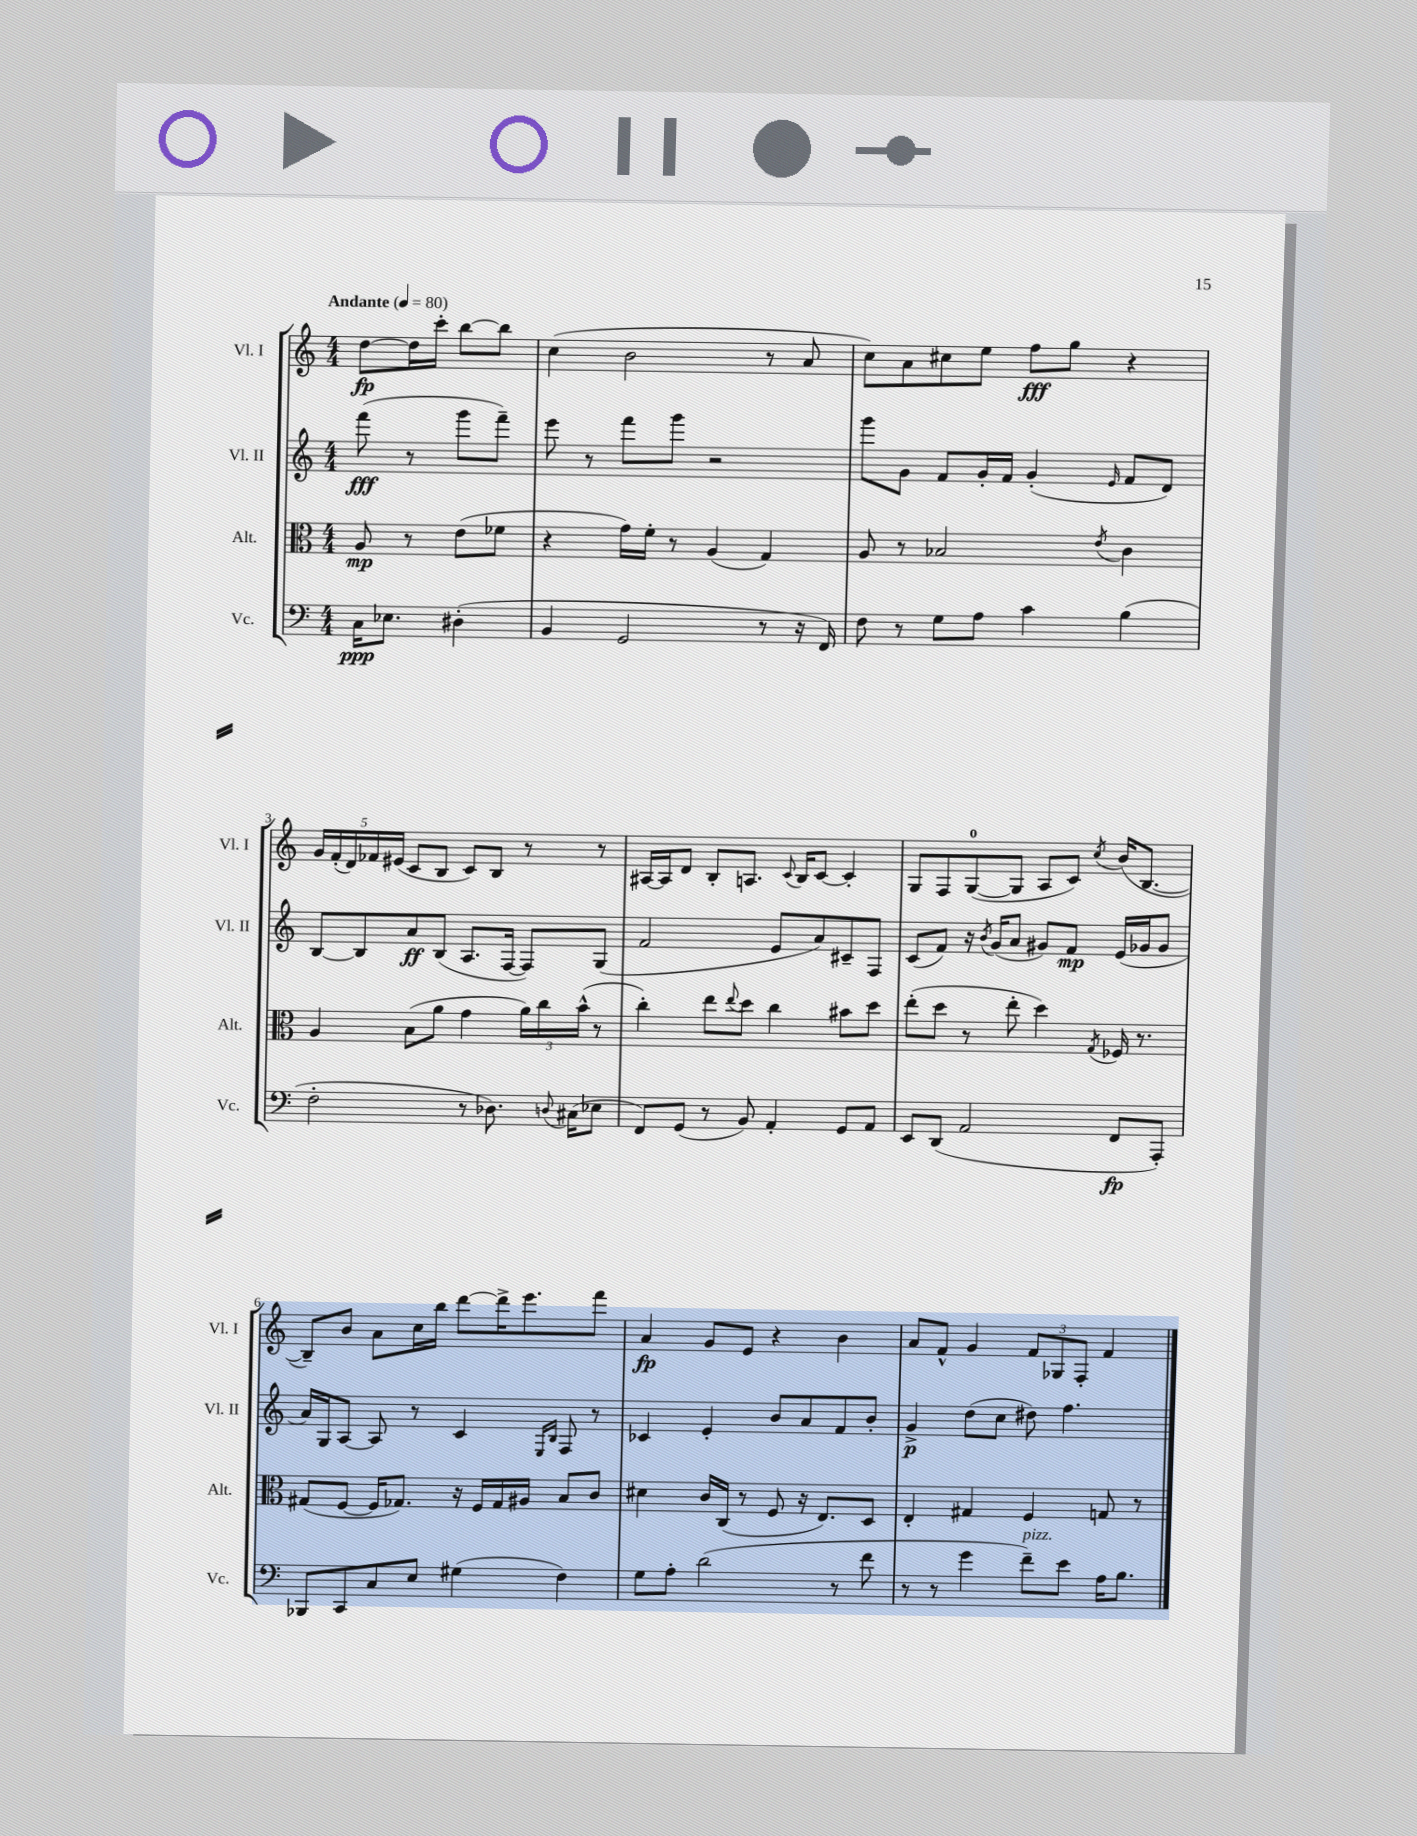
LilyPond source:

<<
\new StaffGroup <<
\new Staff = "s0" \with { instrumentName = "Vl. I" shortInstrumentName = "Vl. I" } {
    \clef treble \key c \major \numericTimeSignature \time 4/4 \partial 2 \tempo "Andante" 4 = 80
    d''8~\fp d''16 c'''16-. b''8~ b''8 |
    c''4( b'2 r8 a'8 |
    c''8) a'8 cis''8 e''8 f''8\fff g''8 r4 |
    \tuplet 5/4 { g'16 f'16-.( d'16) fes'16 eis'16( } c'8 b8 c'8) b8 r8 r8 |
    ais16~ ais16 d'8 b8-. a8. \appoggiatura { c'8 } b16 c'8~ c'4-. |
    g8 f8 g8-0~( g8 a8 c'8) \acciaccatura { c''8 } b'16( b8.~ |
    b8--) b'8 a'8 c''16 b''16 d'''8~ d'''16-> e'''8. f'''8 |
    a'4\fp g'8 e'8 r4 b'4 |
    a'8 f'8-^ g'4 \tuplet 3/2 { f'8 ges8 f8-. } f'4 \bar "|." |
}
\new Staff = "s1" \with { instrumentName = "Vl. II" shortInstrumentName = "Vl. II" } {
    \clef treble \key c \major \numericTimeSignature \time 4/4 \partial 2
    f'''8\fff( r8 g'''8 f'''8--) |
    e'''8 r8 f'''8 g'''8 r2 |
    g'''8 g'8 f'8 g'16-. f'16 g'4-.( \grace { e'16 } f'8 d'8) |
    b8~ b8 a'8\ff b8( a8. f16~ f8) g8( |
    f'2 e'8 a'8) cis'8-- f8 |
    c'8( f'8) r16 \acciaccatura { b'8 } g'16( a'8 gis'8) f'8\mp e'16( ges'16 ges'8 |
    a'16) g16 a8~ a8 r8 c'4 \grace { e16 b16 } f8 r8 |
    ces'4 e'4-. b'8 a'8 f'8 b'8-. |
    g'4->\p d''8( c''8 dis''8) f''4. \bar "|." |
}
\new Staff = "s2" \with { instrumentName = "Alt." shortInstrumentName = "Alt." } {
    \clef alto \key c \major \numericTimeSignature \time 4/4 \partial 2
    a8\mp r8 e'8( fes'8 |
    r4 g'16) f'16-. r8 a4( g4) |
    a8 r8 bes2 \acciaccatura { e'8 } c'4 |
    a4 b8( a'8 g'4 \tuplet 3/2 { a'16) c''16 b'16-^( } r8 |
    c''4-.) e''8 \appoggiatura { e''8 } d''8 c''4 bis'8 d''8 |
    e''8-.( d''8 r8 e''8-. d''4) \acciaccatura { g8 } fes16 r8. |
    gis8( f8~ f16 ges8.) r16 f16 ges16 ais16 b8 c'8 |
    dis'4 c'16 c16( r8 f8 r16 e8.) d8 |
    e4-. gis4 f4 g8 r8 \bar "|." |
}
\new Staff = "s3" \with { instrumentName = "Vc." shortInstrumentName = "Vc." } {
    \clef bass \key c \major \numericTimeSignature \time 4/4 \partial 2
    c16\ppp ees8. dis4-.( |
    b,4 g,2 r8 r16 f,16) |
    f8 r8 g8 a8 c'4 b4( |
    f2-. r8 des8.) \appoggiatura { d8 } cis16( ees8 |
    f,8) g,8( r8 b,8) a,4-. g,8 a,8 |
    e,8 d,8( a,2 f,8\fp a,,8-.) |
    bes,,8 c,8 c8 e8 gis4( f4) |
    g8 a8-. d'2( r8 f'8 |
    r8 r8 g'4 f'8--^\markup { \italic "pizz." }) e'8 a16 b8. \bar "|." |
}
>>
>>
